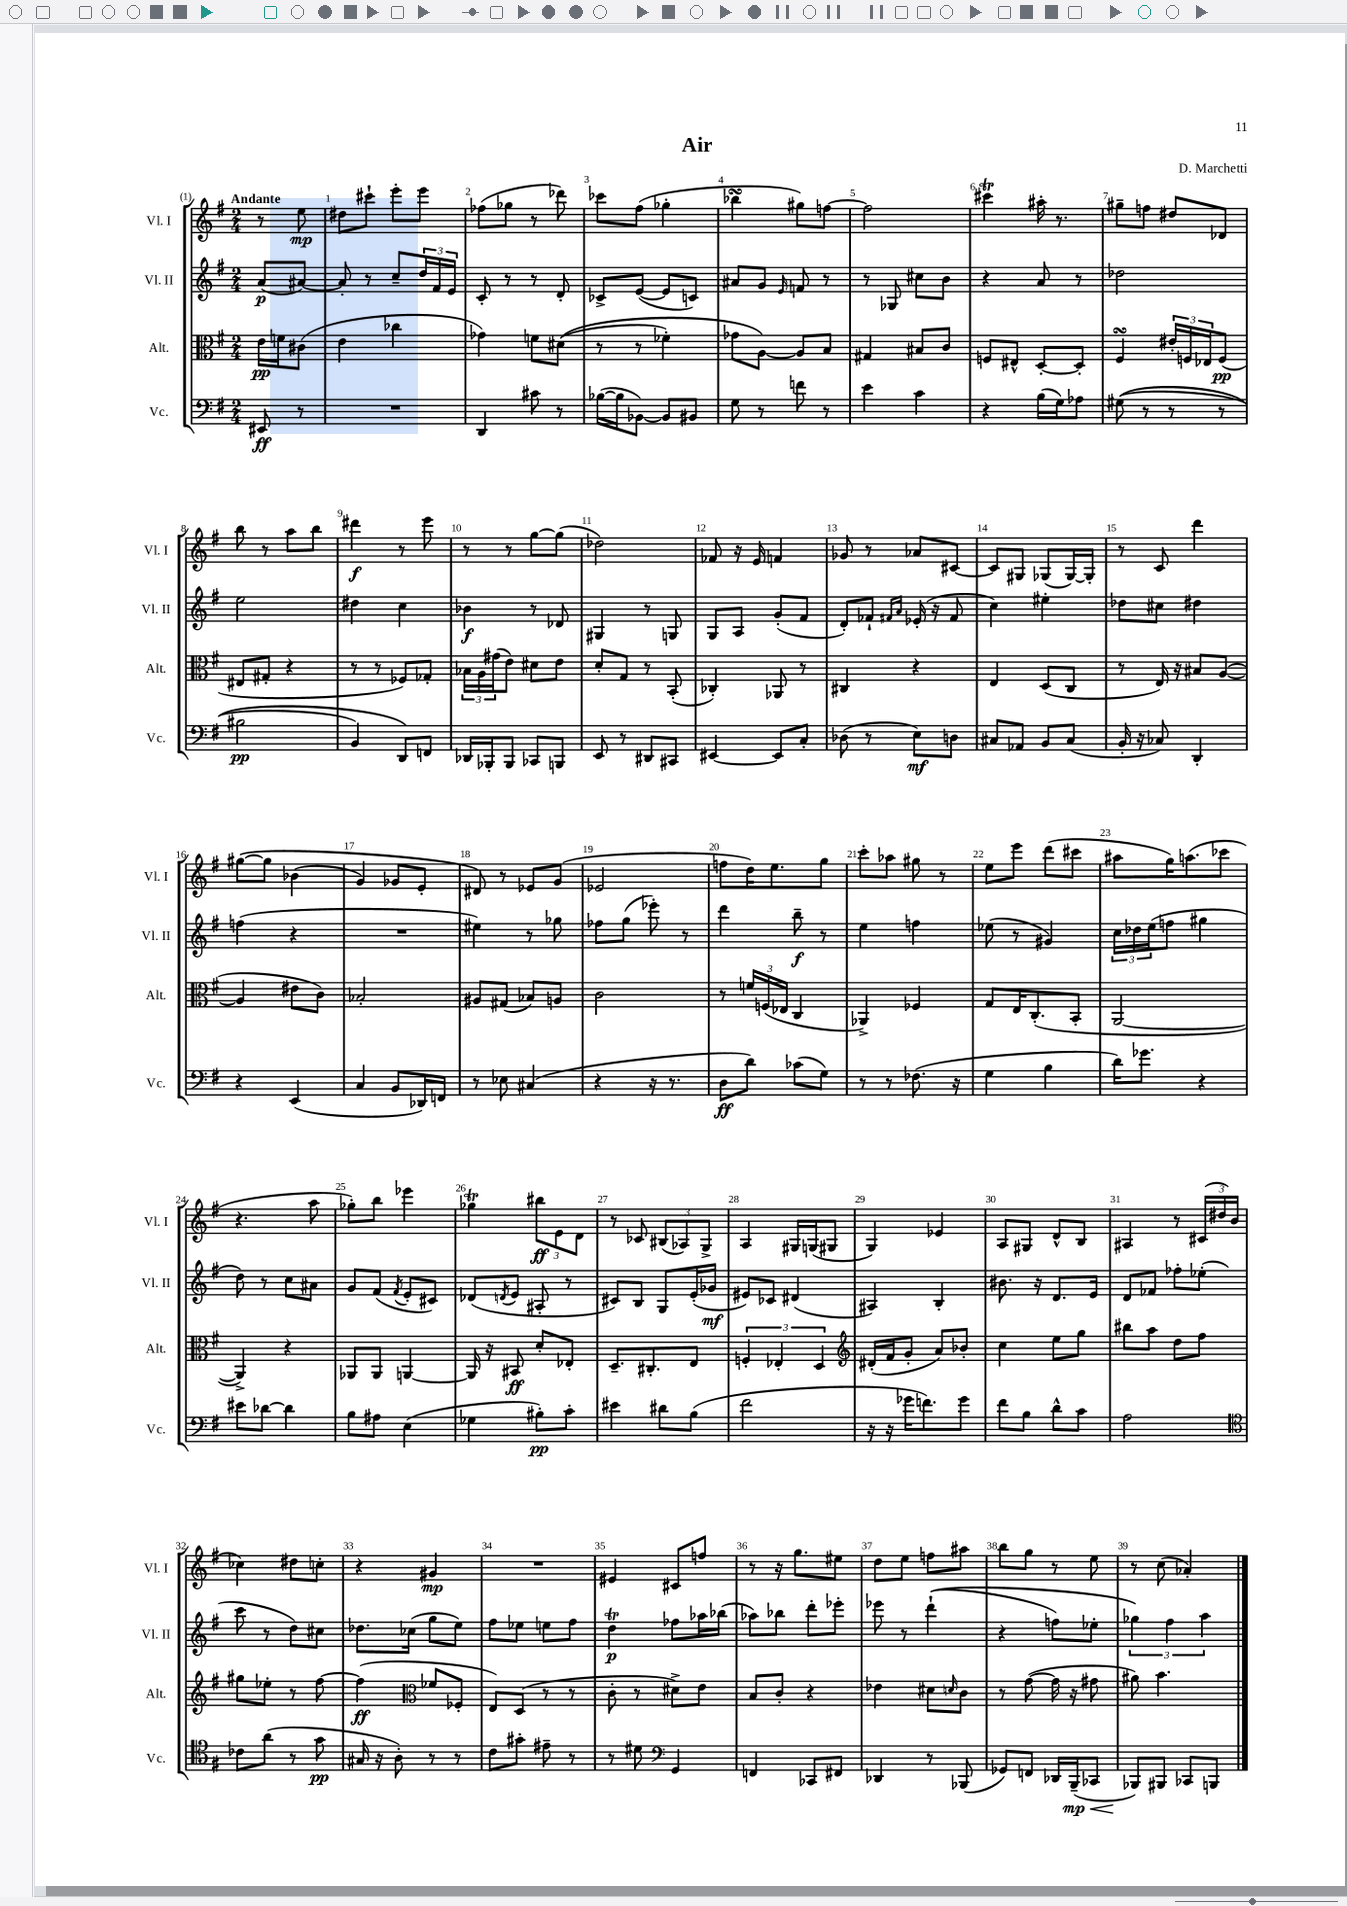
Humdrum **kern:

**kern	**dynam	**kern	**dynam	**kern	**dynam	**kern	**dynam
*part4	*part4	*part3	*part3	*part2	*part2	*part1	*part1
*staff4	*staff4	*staff3	*staff3	*staff2	*staff2	*staff1	*staff1
*I"Vc.	*	*I"Alt.	*	*I"Vl. II	*	*I"Vl. I	*
*I'Vc.	*	*I'Alt.	*	*I'Vl. II	*	*I'Vl. I	*
*clefF4	*	*clefC3	*	*clefG2	*	*clefG2	*
*k[f#]	*	*k[f#]	*	*k[f#]	*	*k[f#]	*
*M2/4	*	*M2/4	*	*M2/4	*	*M2/4	*
=	=	=	=	=	=	=	=
!	!	!	!	!	!	!LO:TX:a:B:t=Andante	!
8EE#X/	ff	16e\LL	pp	(8a/L	p	8r	.
.	.	16fn\J	.	.	.	.	.
8r	.	(8c#X\J	.	[8a#X/J)	.	8ee\	mp
=1	=1	=1	=1	=1	=1	=1	=1
2r	.	4e\	.	8a#'/]	.	8dd#X\L	.
.	.	.	.	8r	.	8ccc#X`\J	.
.	.	4cc-X\	.	8cc~/L	.	8eee'\L	.
.	.	.	.	24dd/L	.	8eee\J	.
.	.	.	.	24f#/	.	.	.
.	.	.	.	24e/JJ	.	.	.
=2	=2	=2	=2	=2	=2	=2	=2
4DD/	.	4g-X\)	.	8c'/	.	(8ff-X\L	.
.	.	.	.	8r	.	8gg-X\J	.
8c#X\	.	8fn\L	.	8r	.	8r	.
8r	.	((8d#X\J	.	8d'/	.	8ddd-X\)	.
=3	=3	=3	=3	=3	=3	=3	=3
([16B-X\LL	.	8r	.	8c-X^/L	.	8ccc-X\L	.
16B-\J]	.	.	.	.	.	.	.
[8BB-X\J)	.	8r	.	([8e/J	.	(8ff#\J	.
8BB-/L]	.	4f-X'\)	.	8e/L]	.	4gg-X'\	.
8BB#X/J	.	.	.	8cn/J)	.	.	.
=4	=4	=4	=4	=4	=4	=4	=4
8G\	.	8g-X\L	.	8a#X/L	.	4bb-XsSSs\	.
8r	.	[8A\J)	.	8g/J	.	.	.
.	.	.	.	16qqe/	.	.	.
8fn\	.	8A/L]	.	8fn/	.	8gg#X\L)	.
8r	.	8B/J	.	8r	.	[8ffn\J	.
=5	=5	=5	=5	=5	=5	=5	=5
4e\	.	4G#X/	.	8r	.	2ff\]	.
.	.	.	.	8G-X/	.	.	.
4c\	.	8B#X/L	.	8cc#X\L	.	.	.
.	.	8c/J	.	8b\J	.	.	.
=6	=6	=6	=6	=6	=6	=6	=6
4r	.	8Fn/L	.	4r	.	4ccc#Xt\	.
.	.	8E#X^^/J	.	.	.	.	.
(16B\LL	.	[8D'/L	.	8a/	.	16aa#X'\	.
16G\J)	.	.	.	.	.	8.r	.
8A-X\J	.	8D'/J]	.	8r	.	.	.
=7	=7	=7	=7	=7	=7	=7	=7
((8G#X\	.	4F#sSsS/	.	2dd-X\	.	8gg#X~\L	.
8r	.	.	.	.	.	8ffn\J	.
8r	.	24e#X'/LL	.	.	.	8dd#X/L	.
.	.	24Fn/	.	.	.	.	.
.	.	24E-X/J	.	.	.	.	.
8r	.	(8F/J	pp	.	.	8d-X/J	.
!!LO:LB:g=z
=8	=8	=8	=8	=8	=8	=8	=8
2B#X\	pp	8E#X/L	.	2ee\	.	8bb\	.
.	.	8G#X'/J	.	.	.	8r	.
.	.	4r	.	.	.	8aa\L	.
.	.	.	.	.	.	8bb\J	.
=9	=9	=9	=9	=9	=9	=9	=9
4BB/)	.	8r	.	4dd#X\	.	4ddd#X\	f
.	.	8r	.	.	.	.	.
8DD/L)	.	8F-X/L)	.	4cc\	.	8r	.
8FFn/J	.	8G-X'/J	.	.	.	8eee\	.
=10	=10	=10	=10	=10	=10	=10	=10
16DD-X/LL	.	24B-X\LL	.	4b-X\	f	8r	.
.	.	24A\	.	.	.	.	.
16BBB-X'/J	.	.	.	.	.	.	.
.	.	(24g#X\J	.	.	.	.	.
8BBB-/J	.	8e\J)	.	.	.	8r	.
8CC-X/L	.	8d#X\L	.	8r	.	[8gg\L	.
8BBBn/J	.	8e\J	.	8d-X/	.	(8gg\J]	.
=11	=11	=11	=11	=11	=11	=11	=11
8EE/	.	8d'/L	.	4G#X/	.	2dd-X\)	.
8r	.	8G/J	.	.	.	.	.
8DD#X/L	.	8r	.	8r	.	.	.
8CC#X/J	.	(8BB'/	.	8Gn/	.	.	.
=12	=12	=12	=12	=12	=12	=12	=12
[4EE#X/	.	4C-X'/)	.	8G/L	.	8f-X/	.
.	.	.	.	8A/J	.	16r	.
.	.	.	.	.	.	16e/	.
8EE#/L]	.	8AA-X/	.	(8g'/L	.	4fn/	.
8C'/J	.	8r	.	8f#/J	.	.	.
=13	=13	=13	=13	=13	=13	=13	=13
(8D-X\	.	4C#X/	.	8d'/L)	.	8g-X/	.
8r	.	.	.	8f-X`/J	.	8r	.
.	.	.	.	16qqf#X/LL	.	.	.
.	.	.	.	16qqa/JJ	.	.	.
8E\L)	mf	4r	.	(16e-X'/	.	8a-X/L	.
.	.	.	.	16r	.	.	.
8Dn\J	.	.	.	8f#/	.	[8c#X/J	.
=14	=14	=14	=14	=14	=14	=14	=14
8C#X/L	.	4E/	.	4cc\)	.	8c#/L]	.
8AA-X/J	.	.	.	.	.	8G#X/J	.
8BB/L	.	(8D/L	.	4ee#X'\	.	(8G-X/L	.
(8C#/J	.	8C/J	.	.	.	[16G-/L)	.
.	.	.	.	.	.	16G-'/JJ]	.
=15	=15	=15	=15	=15	=15	=15	=15
16BB'/	.	8r	.	8dd-X\L	.	8r	.
16r	.	.	.	.	.	.	.
8C-X/)	.	16E/)	.	8cc#X\J	.	8c/	.
.	.	16r	.	.	.	.	.
4DD'/	.	8B#X/L	.	4dd#X\	.	4ddd\	.
.	.	([8A/J	.	.	.	.	.
!!LO:LB:g=z
=16	=16	=16	=16	=16	=16	=16	=16
4r	.	4A/]	.	(4ffn\	.	([8gg#X\L	.
.	.	.	.	.	.	8gg#\J]	.
(4EE/	.	8e#X\L	.	4r	.	(4b-X\	.
.	.	8c\J)	.	.	.	.	.
=17	=17	=17	=17	=17	=17	=17	=17
4C/	.	2B-X'/	.	2r	.	4g/)	.
8BB/L	.	.	.	.	.	8g-X/L	.
16DD-X/L)	.	.	.	.	.	8e'/J	.
16FFn/JJ	.	.	.	.	.	.	.
=18	=18	=18	=18	=18	=18	=18	=18
8r	.	8A#X/L	.	4ee#X\)	.	8d#X/)	.
8E-X\	.	(8G#X/J	.	.	.	8r	.
(4C#X/	.	8B-X/L)	.	8r	.	8e-X/L	.
.	.	8An/J	.	8gg-X\	.	(8g/J	.
=19	=19	=19	=19	=19	=19	=19	=19
4r	.	2c\	.	8ff-X\L	.	2e-X/	.
.	.	.	.	(8gg\J	.	.	.
16r	.	.	.	8eee-X'\)	.	.	.
8.r	.	.	.	.	.	.	.
.	.	.	.	8r	.	.	.
=20	=20	=20	=20	=20	=20	=20	=20
8D\L	ff	8r	.	4ddd\	.	8ffn\L	.
8d\J)	.	24fn/LL	.	.	.	16dd\K)	.
.	.	(24Fn/	.	.	.	.	.
.	.	.	.	.	.	8.ee\	.
.	.	24E-X/JJ	.	.	.	.	.
(8c-X\L	.	4C/	.	8bb~\	f	.	.
8G\J)	.	.	.	8r	.	8gg\J	.
=21	=21	=21	=21	=21	=21	=21	=21
8r	.	4AA-X^/)	.	4ee\	.	8ccc'\L	.
8r	.	.	.	.	.	8aa-X\J	.
(8.F-X\	.	4F-X/	.	4ffn\	.	8gg#X\	.
.	.	.	.	.	.	8r	.
16r	.	.	.	.	.	.	.
=22	=22	=22	=22	=22	=22	=22	=22
4G\	.	8G/L	.	(8ee-X\	.	8ee\L	.
.	.	16E/K	.	8r	.	8eee\J	.
.	.	(8.C'/	.	.	.	.	.
4B\	.	.	.	4g#X/)	.	(8ddd\L	.
.	.	8BB'/J	.	.	.	8ccc#X\J	.
=23	=23	=23	=23	=23	=23	=23	=23
16d\KL)	.	[2AA/	.	24cc\LL	.	8aa#X\L	.
.	.	.	.	24dd-X\	.	.	.
8.g-X\J	.	.	.	.	.	.	.
.	.	.	.	(24ee\J	.	.	.
.	.	.	.	8ffn\J	.	16gg\K)	.
.	.	.	.	.	.	(8.aan\	.
4r	.	.	.	4gg#X\	.	.	.
.	.	.	.	.	.	8ccc-X\J	.
!!LO:LB:g=z
=24	=24	=24	=24	=24	=24	=24	=24
8e#X\L	.	4AA^/])	.	8dd\)	.	4.r	.
[8d-X\J	.	.	.	8r	.	.	.
4d-\]	.	4r	.	8cc\L	.	.	.
.	.	.	.	8a#X\J	.	8aa\	.
=25	=25	=25	=25	=25	=25	=25	=25
8B\L	.	8AA-X/L	.	8g/L	.	8gg-X'\L)	.
8A#X\J	.	8AA-/J	.	(8f#/J	.	8bb\J	.
.	.	.	.	8qf#/	.	.	.
(4E\	.	[4AAn/	.	8e'/L	.	4eee-X\	.
.	.	.	.	8c#X/J)	.	.	.
=26	=26	=26	=26	=26	=26	=26	=26
4G-X\	.	16AA/]	.	(8d-X/L	.	4gg-XT\	.
.	.	16r	.	.	.	.	.
.	.	.	.	8qdn/	.	.	.
.	.	8BB#X/	ff	8e/J	.	.	.
8B#X'\L)	pp	8d'/L	.	8A#X'/	.	12bb#X\L	ff
.	.	.	.	.	.	12e\	.
8c'\J	.	8E-X'/J	.	8r	.	.	.
.	.	.	.	.	.	12d\J	.
=27	=27	=27	=27	=27	=27	=27	=27
4e#X\	.	8.D~/L	.	8c#X/L)	.	8r	.
.	.	.	.	8B/J	.	8c-X/	.
.	.	8.C#X'/	.	.	.	.	.
8d#X\L	.	.	.	8G/L	.	(12B#X/L	.
.	.	.	.	.	.	12A-X/)	.
(8B\J	.	8E/J	.	(16e'/L	.	.	.
.	.	.	.	.	.	12G^/J	.
.	.	.	.	16g-X/JJ	mf	.	.
=28	=28	=28	=28	=28	=28	=28	=28
2f#\	.	6Fn'/	.	8e#X/L)	.	4A/	.
.	.	.	.	8c-X/J	.	.	.
.	.	6E-X'/	.	.	.	.	.
.	.	.	.	(4d#X/	.	16G#X/LL	.
.	.	.	.	.	.	(16Gn/J	.
.	.	6D/	.	.	.	.	.
.	.	.	.	.	.	8G#X/J	.
=29	=29	=29	=29	=29	=29	=29	=29
*	*	*clefG2	*	*	*	*	*
16r	.	(16d#X'/LL	.	4A#X/)	.	4G/)	.
16r	.	16f#/J	.	.	.	.	.
16g-X\KL	.	8g'/J	.	.	.	.	.
8.fn\)	.	.	.	.	.	.	.
.	.	8a/L)	.	4B'/	.	4e-X/	.
8g-\J	.	8b-X'/J	.	.	.	.	.
=30	=30	=30	=30	=30	=30	=30	=30
8f#\L	.	4cc\	.	8.b#X\	.	8A/L	.
8B\J	.	.	.	.	.	8G#X/J	.
.	.	.	.	16r	.	.	.
8d^^\L	.	8ee\L	.	8.d/L	.	8d^^/L	.
8c\J	.	8gg\J	.	.	.	8B/J	.
.	.	.	.	16e/Jk	.	.	.
=31	=31	=31	=31	=31	=31	=31	=31
2A\	.	8bb#X\L	.	8d/L	.	4A#X/	.
.	.	8aa\J	.	8f-X/J	.	.	.
.	.	8dd\L	.	8ff-X'\L	.	8r	.
.	.	8ff#\J	.	(8ee-X'\J	.	(24c#X/LL	.
.	.	.	.	.	.	24dd#X/	.
.	.	.	.	.	.	24b/JJ	.
!!LO:LB:g=z
=32	=32	=32	=32	=32	=32	=32	=32
*clefC4	*	*	*	*	*	*	*
8c-X\L	.	8gg#X\L	.	8ccc\	.	4cc-X\)	.
(8a\J	.	8ee-X'\J	.	8r	.	.	.
8r	.	8r	.	8dd\L)	.	8dd#X\L	.
8g\	pp	[8ff#\	.	8cc#X\J	.	8ccn'\J	.
=33	=33	=33	=33	=33	=33	=33	=33
16G#X/	.	(4ff#\]	ff	8.dd-X\L	.	4r	.
16r	.	.	.	.	.	.	.
8A'\)	.	.	.	.	.	.	.
.	.	.	.	(16cc-X\Jk	.	.	.
*	*	*clefC3	*	*	*	*	*
8r	.	8f-X/L	.	8gg\L	.	4g#X/	mp
8r	.	8F-X'/J	.	8ee\J)	.	.	.
=34	=34	=34	=34	=34	=34	=34	=34
8c\L	.	8E/L)	.	8ff#\L	.	2r	.
8g#X'\J	.	(8D/J	.	8ee-X\J	.	.	.
8e#X~\	.	8r	.	8een\L	.	.	.
8r	.	8r	.	8ff#\J	.	.	.
=35	=35	=35	=35	=35	=35	=35	=35
8r	.	8c'\	.	4ddT\	p	4e#X/	.
8d#X\	.	8r	.	.	.	.	.
*clefF4	*	*	*	*	*	*	*
4GG/	.	8d#X^\L)	.	8ff-X\L	.	8c#X/L	.
.	.	8e\J	.	16aa-X\L	.	8ffn/J	.
.	.	.	.	(16bb-X\JJ	.	.	.
=36	=36	=36	=36	=36	=36	=36	=36
4FFn/	.	8B/L	.	8aa-X\L)	.	8r	.
.	.	8c'/J	.	8bb-X\J	.	16r	.
.	.	.	.	.	.	8.gg\L	.
8CC-X/L	.	4r	.	8ddd'\L	.	.	.
8FF#X/J	.	.	.	8eee-X'\J	.	8ee#X\J	.
=37	=37	=37	=37	=37	=37	=37	=37
4DD-X/	.	4e-X\	.	8eee-X\	.	8dd\L	.
.	.	.	.	8r	.	8ee\J	.
8r	.	8d#X\L	.	((4ddd`\	.	8ffn\L	.
.	.	16qqdn/	.	.	.	.	.
(8BBB-X/	.	8c\J	.	.	.	8aa#X\J	.
=38	=38	=38	=38	=38	=38	=38	=38
8GG-X/L)	.	8r	.	4r	.	8bb\L	.
8FFn/J	.	([8g\	.	.	.	8gg\J	.
16DD-X/LL	.	16g\]	.	8ffn\L)	.	8r	.
!	!LO:HP:b	!	!	!	!	!	!
(16BBB~/J	< mp	16r	.	.	.	.	.
8CC-X/J	.	8g#X\	.	8ee-X'\J	.	8ee\	.
=39	=39	=39	=39	=39	=39	=39	=39
8BBB-X/L)	.	8a#X\)	.	6gg-X\)	.	8r	.
8BBB#X/J	[	4.b\	.	.	.	(8cc\	.
.	.	.	.	6ff#\	.	.	.
8CC-X/L	.	.	.	.	.	4a-X'/)	.
.	.	.	.	6aa\	.	.	.
8BBBn/J	.	.	.	.	.	.	.
==	==	==	==	==	==	==	==
*-	*-	*-	*-	*-	*-	*-	*-
